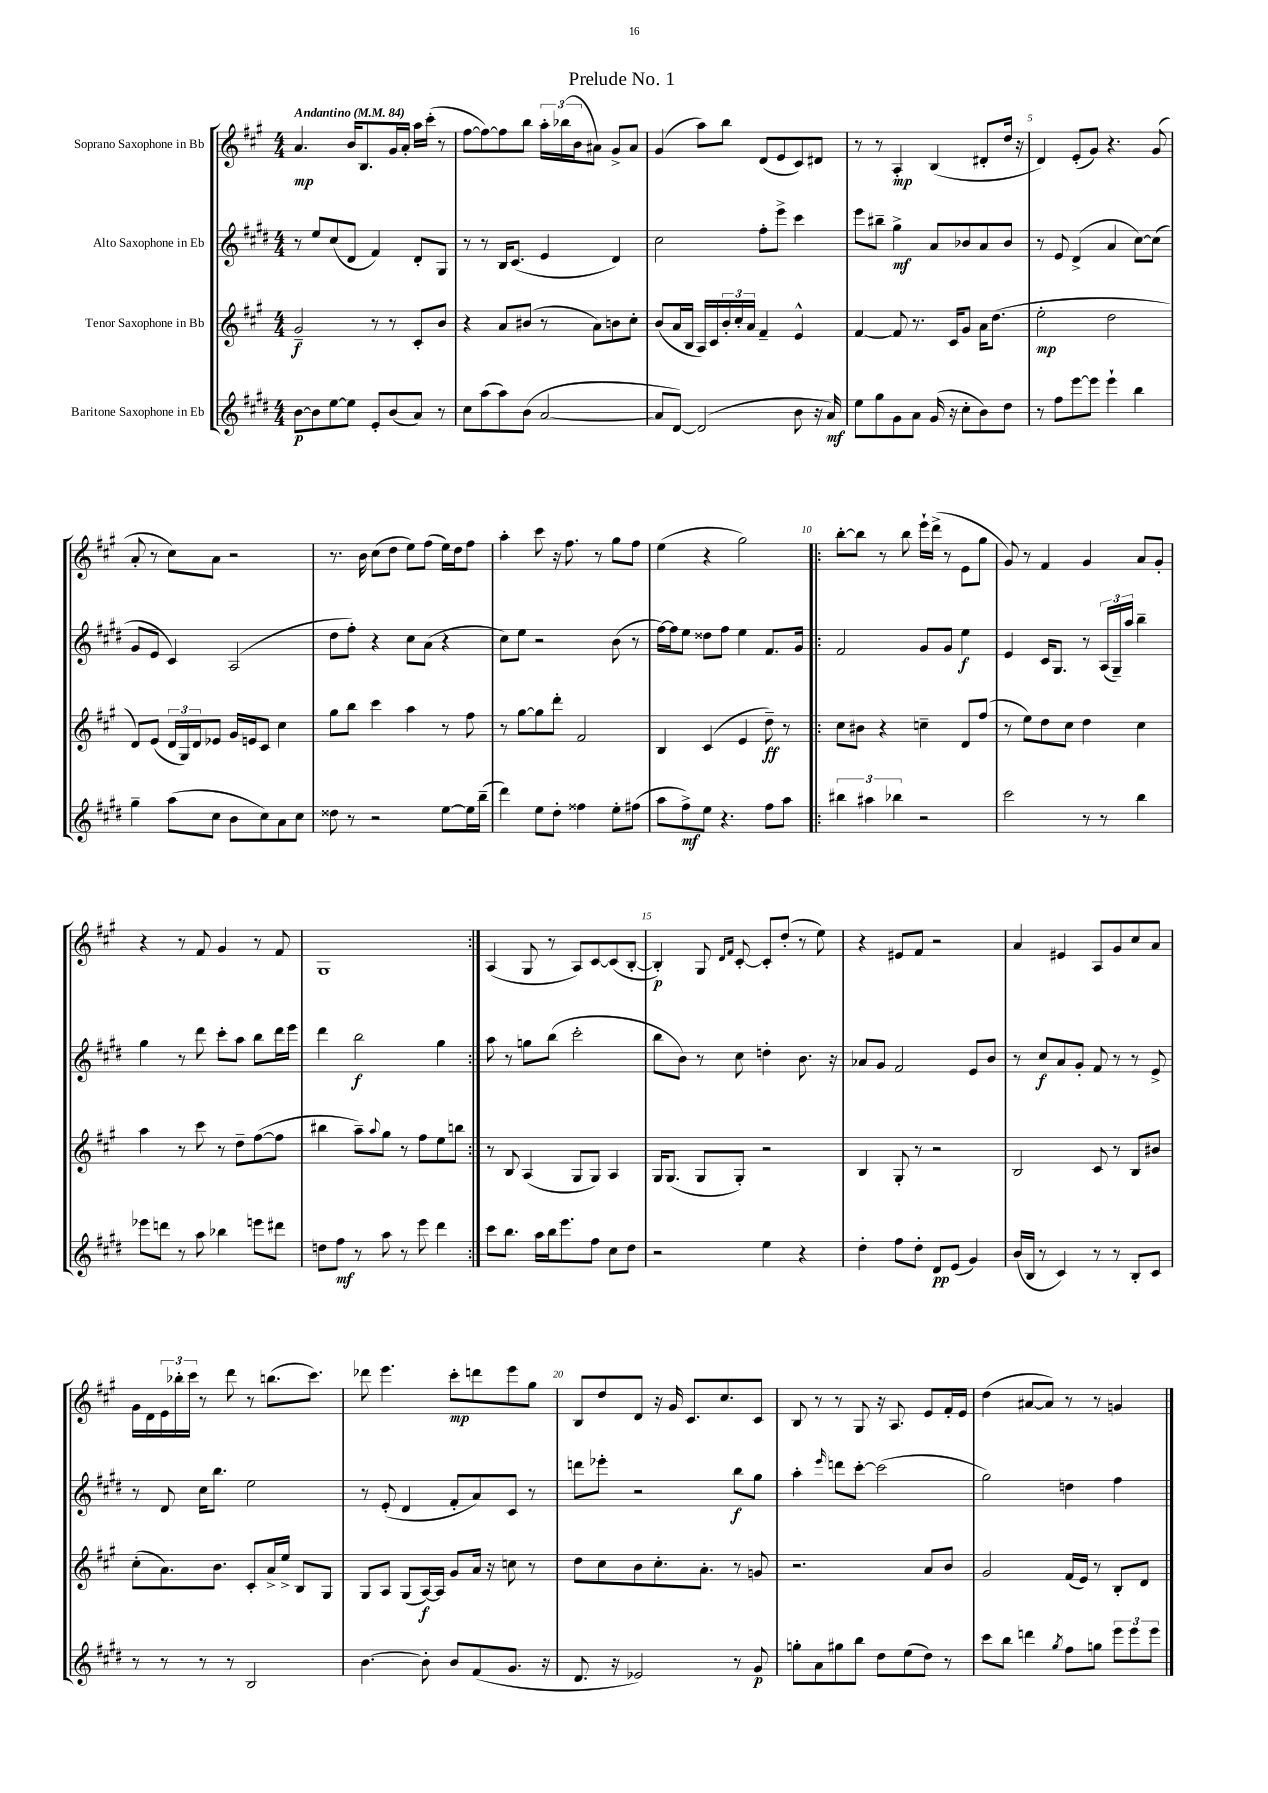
\header { title = "Prelude No. 1" }
<<
\new StaffGroup <<
\new Staff = "s0" \with { instrumentName = "Soprano Saxophone in Bb" } {
    \clef treble \key a \major \numericTimeSignature \time 4/4 \tempo "Andantino" 4 = 84
    a'4.\mp b'16 b8. gis'16 a'16-. a''16 cis'''16-.( r8 |
    fis''8~ fis''8~) fis''8 b''8 \tuplet 3/2 { a''16-. bes''16( b'16 } ais'8) gis'8-> ais'8 |
    gis'4( a''8) b''8 d'8( e'8 cis'8) dis'8 |
    r8 r8 a4-.\mp b4( dis'8-. d''16 r16 |
    d'4) e'8-.( gis'8) r4. gis'8( |
    a'8-. r8 cis''8) a'8 r2 |
    r8. b'16 cis''8( d''8 e''8) fis''8( e''16) d''16 fis''8 |
    a''4-. cis'''8 r16 fis''8. r8 gis''8 fis''8 |
    e''4( r4 gis''2) |
    \repeat volta 2 { b''8~-. b''8 r8 b''8 e'''16-! d'''16->( r8 e'8 gis''8 |
    gis'8) r8 fis'4 gis'4 a'8 gis'8-. |
    r4 r8 fis'8 gis'4 r8 fis'8 |
    gis1 | }
    a4( gis8 r8 a8) cis'8~ cis'8( b8~-. |
    b4-.\p) gis8 \grace { d'16 fis'16 } cis'8~-. cis'8-. d''8-.( r8 e''8) |
    r4 eis'8 fis'8 r2 |
    a'4 eis'4 a8 gis'8 cis''8 a'8 |
    gis'16 d'16 \tuplet 3/2 { e'16 bes''16-. cis'''16 } r8 d'''8 r8 b''8.( cis'''8.) |
    des'''8 e'''4. cis'''8-.\mp d'''8 e'''8 gis''8 |
    b8 d''8 d'8 r16 gis'16 cis'8. cis''8. cis'8 |
    b8 r8 r8 gis8 r16 a8. e'8 fis'16-. e'16 |
    d''4( ais'8~ ais'8) r8 r8 g'4 \bar "|." |
}
\new Staff = "s1" \with { instrumentName = "Alto Saxophone in Eb" } {
    \clef treble \key e \major \numericTimeSignature \time 4/4
    r8 e''8 cis''8( dis'8 fis'4) dis'8-. gis8 |
    r8 r8 b16 cis'8.( e'4 dis'4) |
    cis''2 fis''8-. e'''8-> cis'''4 |
    e'''8 bis''8-- gis''4->\mf a'8 bes'8 a'8 bes'8 |
    r8 e'8 dis'4->( a'4 cis''8~) cis''8( |
    gis'8 e'8 cis'4) a2( |
    dis''8 fis''8-.) r4 cis''8 a'8( r4 |
    cis''8) e''8 r2 b'8( r8 |
    fis''16~) fis''16 e''8 disis''8 fis''8 e''4 fis'8. gis'16 |
    \repeat volta 2 { fis'2 gis'8 gis'8 e''4\f |
    e'4 cis'16 gis8. r8 \tuplet 3/2 { a16( gis16--) a''16 } b''4-- |
    gis''4 r8 dis'''8 cis'''8-. a''8 b''8 dis'''16 e'''16 |
    dis'''4 b''2\f gis''4 | }
    a''8 r8 g''8 b''8( cis'''2-. |
    b''8 b'8) r8 cis''8 d''4-. b'8. r16 |
    aes'8 gis'8 fis'2 e'8 b'8 |
    r8 cis''8\f a'8 gis'8-. fis'8 r8 r8 e'8-> |
    r8 dis'8 cis''16 b''8. e''2 |
    r8 e'8-.( dis'4 fis'8-. a'8) cis'8 r8 |
    d'''8 ees'''8-. r2 b''8\f gis''8 |
    a''4-. \grace { e'''16 } d'''8 cis'''8~-. cis'''2( |
    gis''2) d''4 fis''4 \bar "|." |
}
\new Staff = "s2" \with { instrumentName = "Tenor Saxophone in Bb" } {
    \clef treble \key a \major \numericTimeSignature \time 4/4
    gis'2--\f r8 r8 cis'8-. b'8 |
    r4 a'8 bis'8( r8 a'8) b'8 cis''8-. |
    b'8( a'16 b16 a16) cis'16 \tuplet 3/2 { b'16-. cis''16-. a'16 } fis'4-- e'4-^ |
    fis'4~ fis'8 r8. cis'16 gis'8 a'16 d''8.( |
    e''2-.\mp d''2 |
    d'8) e'8( \tuplet 3/2 { d'16 gis16) d'16 } ees'8 gis'16 e'16 cis'8 cis''4 |
    gis''8 b''8 cis'''4 a''4 r8 fis''8 |
    r8 gis''8~ gis''8 d'''8-. fis'2 |
    b4 cis'4( e'4 d''8--\ff) r8 |
    \repeat volta 2 { cis''8 bis'8 r4 c''4-- d'8 fis''8( |
    r8 e''8) d''8 cis''8 d''4 cis''4 |
    a''4 r8 cis'''8 r8 d''8-- fis''8~( fis''8 |
    bis''4 a''8--) \appoggiatura { a''8 } gis''8 r8 fis''8 e''8 b''8 | }
    r8 b8 a4( gis8 gis8) a4 |
    gis16 gis8.( gis8 gis8-.) r2 |
    b4 gis8-. r8 r2 |
    b2 cis'8 r8 b8 bis'8 |
    cis''8-.( a'8.) b'8. cis'8-. a'16-> e''16-> b8 gis8 |
    gis8 a8 gis8( a16~\f) a16 gis'8 a'16 r16 c''8 r8 |
    d''8 cis''8 b'8 cis''8.-. a'8.-. r8 g'8 |
    r2. a'8 b'8 |
    gis'2 fis'16( e'16) r8 b8-. d'8 \bar "|." |
}
\new Staff = "s3" \with { instrumentName = "Baritone Saxophone in Eb" } {
    \clef treble \key e \major \numericTimeSignature \time 4/4
    b'8~\p b'8 e''8~ e''8 e'8-. b'8( a'8) r8 |
    cis''8 a''8( a''8) b'8( a'2~ |
    a'8 dis'8~) dis'2( b'8 r16 a'16\mf) |
    e''8 gis''8 gis'8 a'8 gis'16( r16 cis''8-. b'8) dis''8 |
    r8 fis''8 e'''8~ e'''8 e'''4-! b''4 |
    gis''4-- a''8( cis''8 b'8 cis''8) a'8 cis''8 |
    disis''8 r8 r2 e''8~ e''16 b''16--( |
    dis'''4) e''8 dis''8-. fisis''4 e''8-. fis''8( |
    a''8 fis''8->\mf) e''8 r4. fis''8 a''8 |
    \repeat volta 2 { \tuplet 3/2 { bis''4 ais''4 bes''4 } r2 |
    cis'''2 r8 r8 b''4 |
    ees'''8 d'''8 r8 a''8 bes''4 e'''8 dis'''8 |
    d''8 fis''8\mf r8 a''8 r8 e'''8 dis'''4 | }
    cis'''8 b''8. a''16 b''16 e'''8. fis''8 cis''8 dis''8 |
    r2 e''4 r4 |
    dis''4-. fis''8 dis''8-. dis'8\pp e'8( gis'4) |
    b'16( b16 r8 cis'4) r8 r8 b8-. cis'8 |
    r8 r8 r8 r8 b2 |
    b'4.~ b'8-. b'8 fis'8( gis'8. r16 |
    dis'8. r16 ees'2) r8 gis'8\p |
    g''8-. a'8 gis''8 b''8 dis''8 e''8( dis''8) r8 |
    cis'''8 b''8 d'''4 \acciaccatura { gis''8 } fis''8 g''8 \tuplet 3/2 { e'''8 e'''8 e'''8 } \bar "|." |
}
>>
>>
\layout { \context { \Score \override BarNumber.break-visibility = ##(#f #t #t) barNumberVisibility = #(every-nth-bar-number-visible 5) } }
